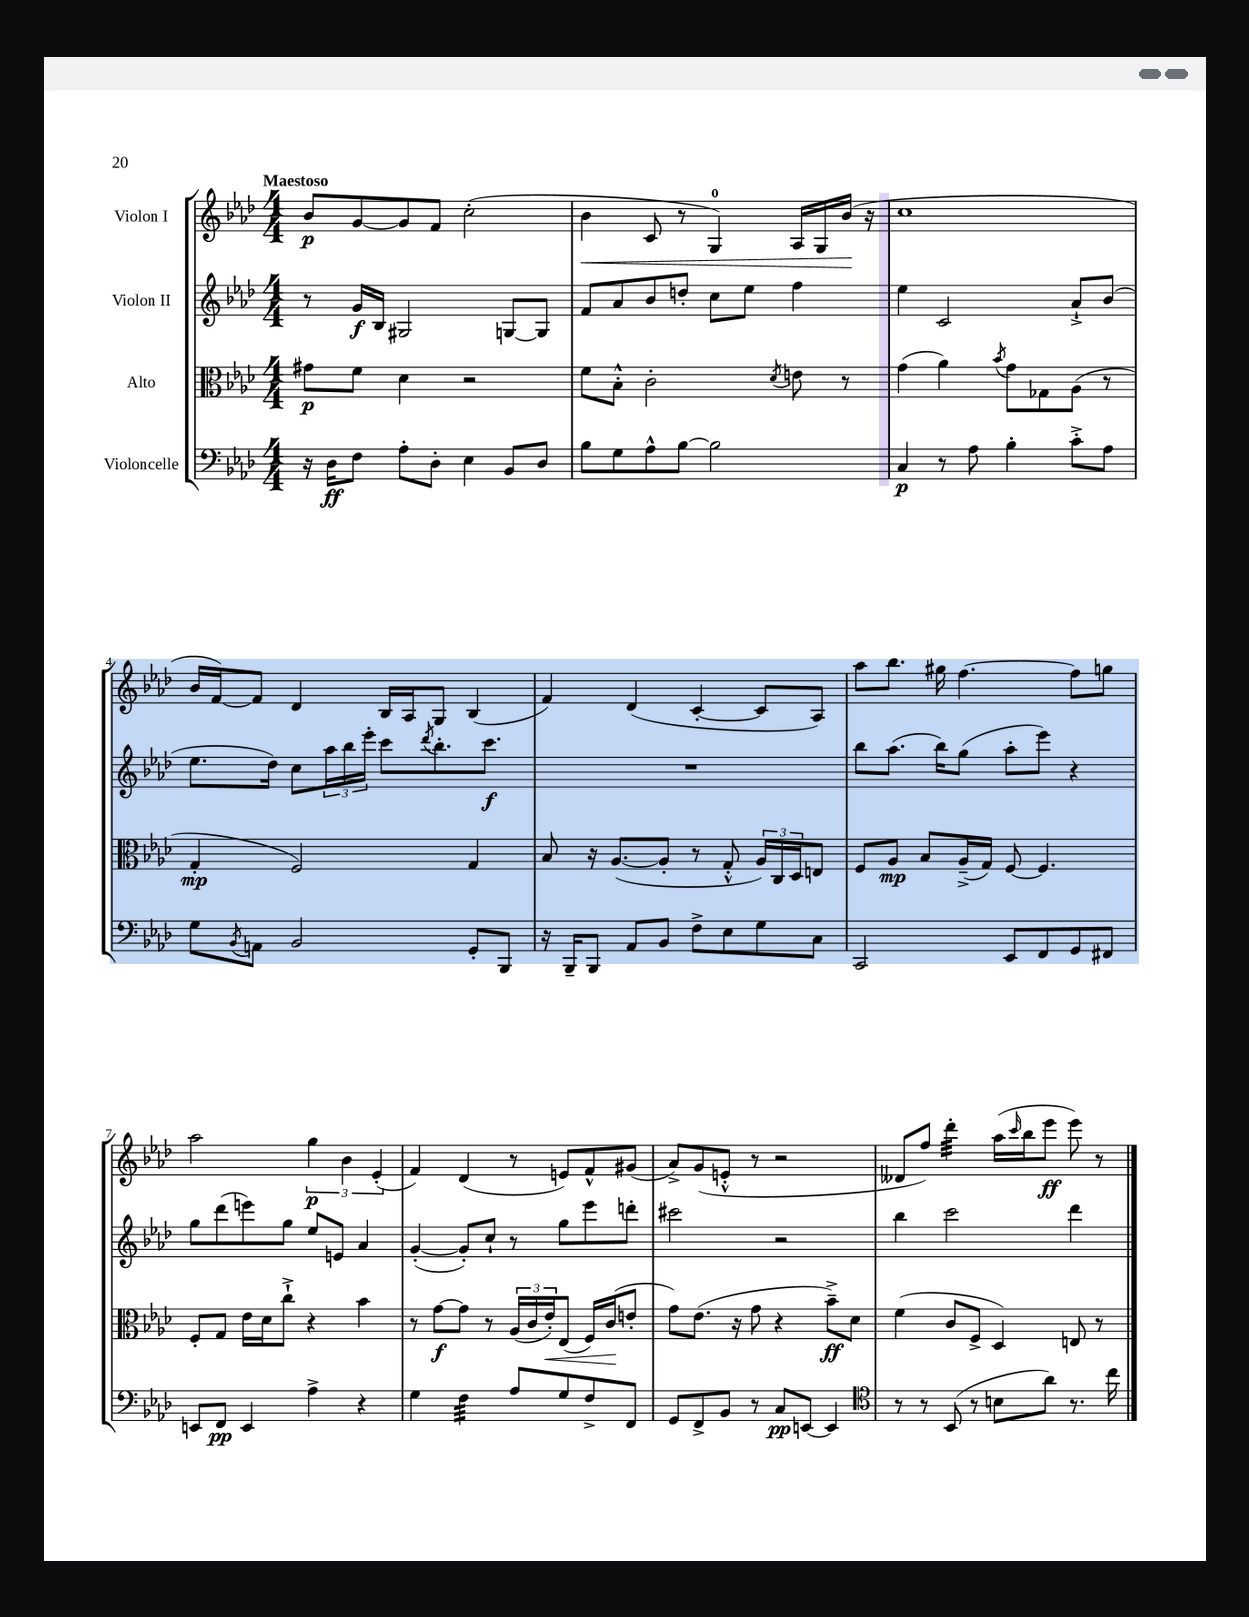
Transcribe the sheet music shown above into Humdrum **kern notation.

**kern	**kern	**kern	**kern
*staff4	*staff3	*staff2	*staff1
*clefF4	*clefC3	*clefG2	*clefG2
*k[b-e-a-d-]	*k[b-e-a-d-]	*k[b-e-a-d-]	*k[b-e-a-d-]
*M4/4	*M4/4	*M4/4	*M4/4
16r	8g#	8r	8b-
16D-	.	.	.
8F	8f	16g	[8g
.	.	16B-	.
8A-'	4d-	2G#	8g]
8D-'	.	.	8f
4E-	2r	.	(2cc'
8BB-	.	[8G	.
8D-	.	8G]	.
=	=	=	=
8B-	8f	8f	4b-
8G	8B-'^^	8a-	.
8A-^^	2c'	8b-	8c
[8B-	.	8dd'	8r
2B-]	.	8cc	4G)
.	.	8ee-	.
.	8qd-	.	.
.	8e	4ff	16A-
.	.	.	16G
.	8r	.	(16b-
.	.	.	16r
=	=	=	=
4C	(4g	4ee-	1cc
8r	4a-)	2c	.
8A-	.	.	.
.	8qb-	.	.
4B-'	8g	.	.
.	8G-	.	.
8c'^	(8A-	8a-`^	.
8A-	8r	(8b-	.
=	=	=	=
8G	4G'	8.ee-	16b-
.	.	.	[16f)
8qBB-	.	.	.
8AA	.	.	8f]
.	.	16dd-)	.
2BB-	2F)	8cc	4d-
.	.	24aa-	.
.	.	24bb-	.
.	.	24eee-'	.
.	.	8ccc	16B-
.	.	.	16A-
.	.	8qddd-	.
.	.	8.bb-'	8G
8GG'	4G	.	(4B-
.	.	8.ccc	.
8BBB-	.	.	.
=	=	=	=
16r	8B-	1r	4f)
16BBB-~	.	.	.
8BBB-	16r	.	.
.	([8.A-	.	.
8AA-	.	.	(4d-
8BB-	8A-']	.	.
8F^	8r	.	[4c'
8E-	8G'^^	.	.
8G	24A-)	.	8c]
.	24C	.	.
.	24D-	.	.
8C	8E	.	8A-)
=	=	=	=
2CC	8F	8bb-	8aa-
.	8A-	(8.aa-	8.bb-
.	8B-	.	.
.	.	16bb-)	16gg#
.	(16A-~^	(8gg	[4.ff
.	16G)	.	.
8EE-	[8F	8aa-'	.
8FF	4.F]	8eee-)	.
8GG	.	4r	8ff]
8FF#	.	.	8gg
=	=	=	=
8EE	8F'	8gg	2aa-
8FF	8G	(8ddd-	.
4EE	16e-	8eee)	.
.	16d-	.	.
.	8cc`^	8gg	.
4A-^	4r	8ee-	6gg
.	.	8e	.
.	.	.	6b-
4r	4b-	4a-	.
.	.	.	(6e-'
=	=	=	=
4G	8r	([4g'	4f)
.	[8g	.	.
4F	8g]	8g'])	(4d-
.	8r	8cc`	.
8A-	(24A-	8r	8r
.	24c	.	.
.	24e-')	.	.
8G	(8E-	8gg	8e)
8F^	16F)	8eee-	8f^^
.	(16c	.	.
8FF	8e'	8ddd'	(8g#
=	=	=	=
8GG	8g)	2ccc#	8a-^)
8FF^	(8.e-	.	(8g
8BB-	.	.	8e'^^
.	16r	.	.
8r	8g	.	8r
8C	4r	2r	2r
[8EE	.	.	.
4EE]	8b-~^)	.	.
.	8d-	.	.
=	=	=	=
*clefC4	*	*	*
8r	(4f	4bb-	8d--
8r	.	.	8ff)
(8BB-	8c	2ccc	4ddd-'
8r	8F^	.	.
8B	4D-)	.	(16aa-
.	.	.	16qqccc
.	.	.	16bb-
8a-)	.	.	8eee-
8.r	8E	4ddd-	8eee-)
.	8r	.	8r
16cc	.	.	.
==	==	==	==
*-	*-	*-	*-
